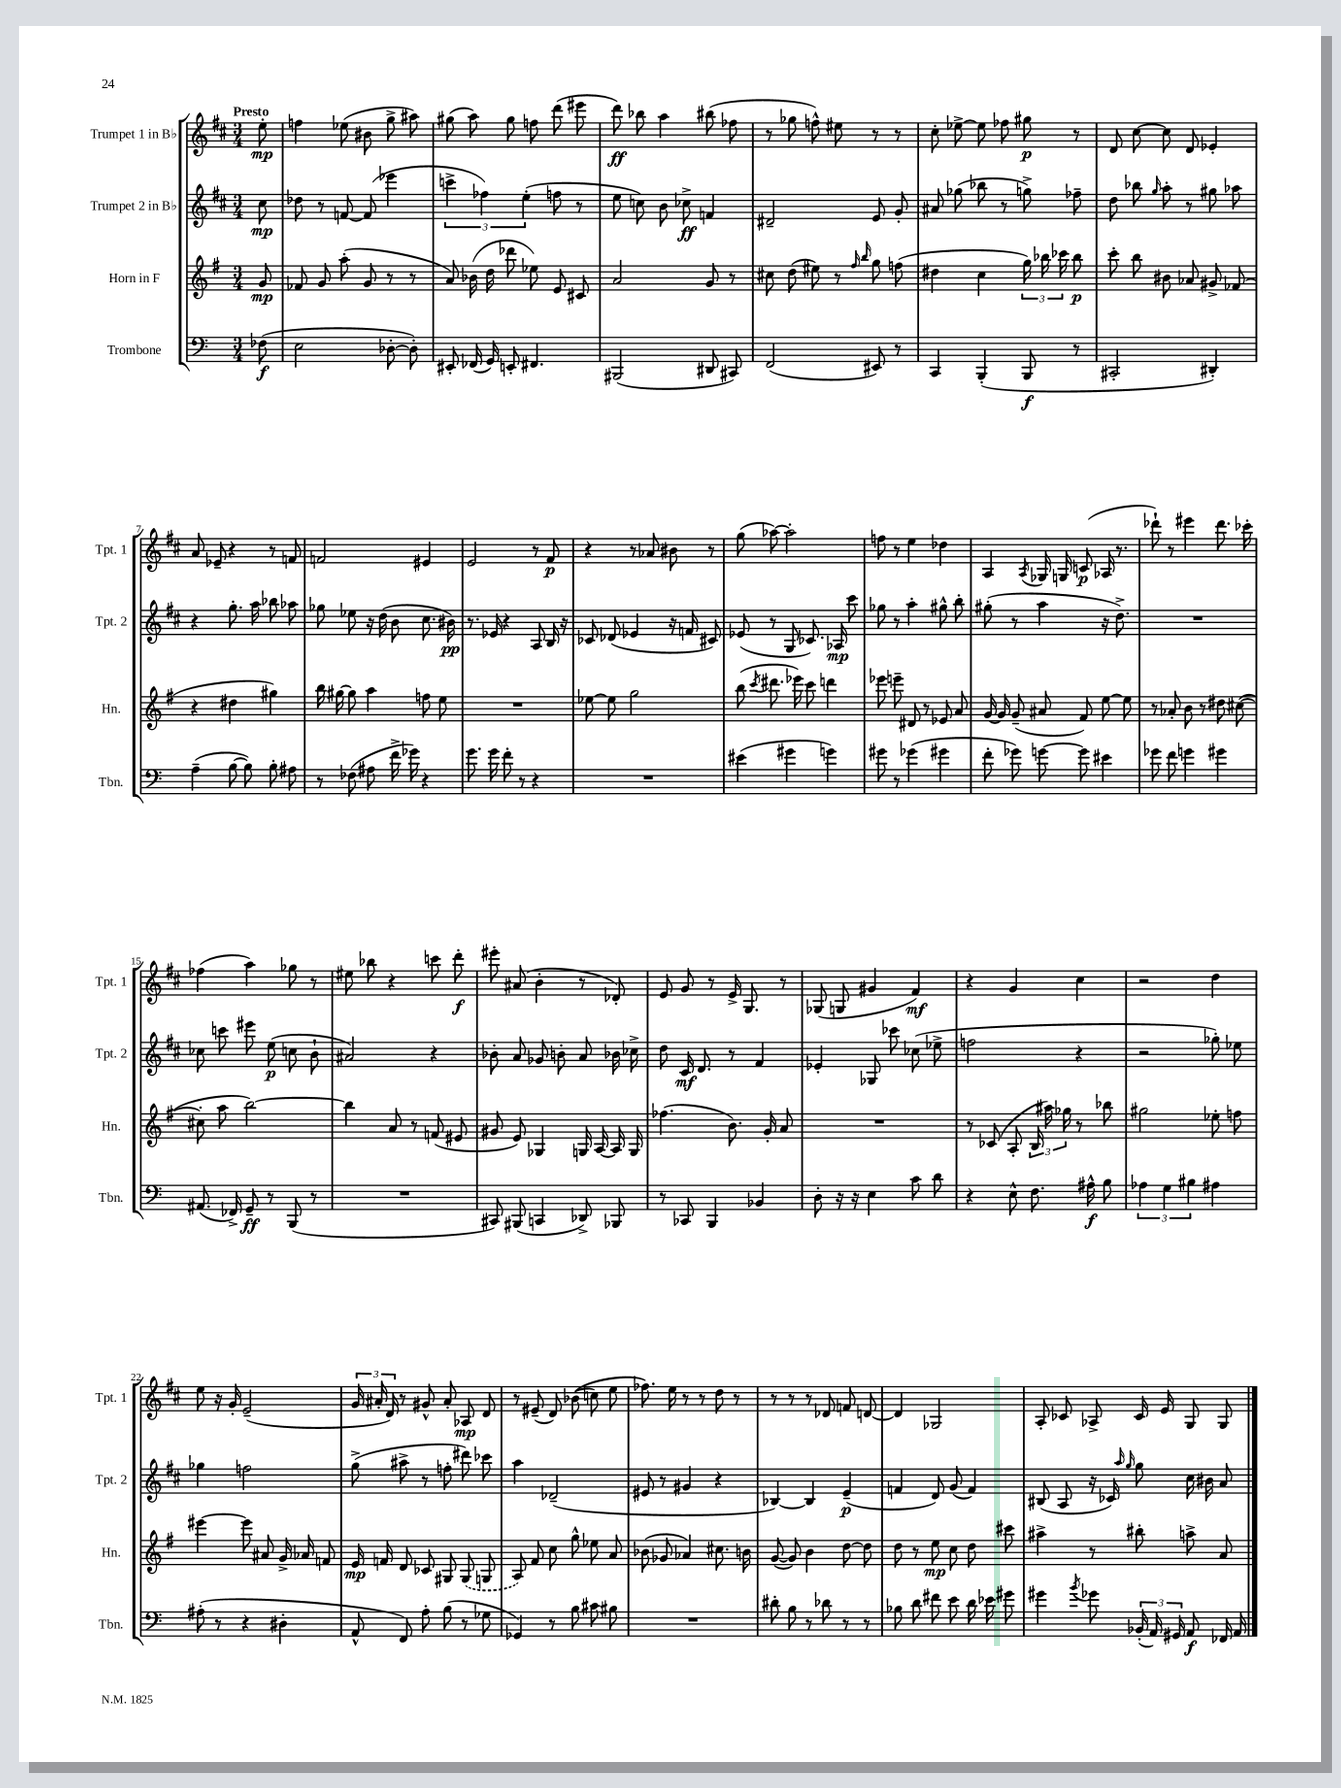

**kern	**kern	**kern	**kern
*staff4	*staff3	*staff2	*staff1
*clefF4	*clefG2	*clefG2	*clefG2
*k[]	*k[f#]	*k[f#c#]	*k[f#c#]
*M3/4	*M3/4	*M3/4	*M3/4
(8F-	8g	8cc#	8ee'
=	=	=	=
2E	8f-	8dd-	4ff
.	8g	8r	.
.	(8aa'	[8f	(8ee-
.	8g	(8f]	8b#
[8D-'	8r	4eee-	8gg^
8D-'])	8r	.	8aa#)
=	=	=	=
8EE#'	8a)	6ccc^	(8gg#
(16FF-	(16b-	.	8aa)
.	.	6ff-)	.
16GG)	16dd	.	.
8EE'	8ddd-	.	8gg#
.	.	(6ee'	.
4.FF#	8ee-)	.	8ff
.	8e	8ff	(8ddd
.	8c#	8r	8eee#
=	=	=	=
(2BBB#	2a	8ee	8ddd)
.	.	8cc)	8bb-
.	.	8b	4aa
.	.	8cc-^	.
8DD#	8g	4f	(8bb#
8CC#)	8r	.	8ff-
=	=	=	=
(2FF	8cc#	2d#~	8r
.	(8dd	.	8gg-
.	8ee#)	.	8ff^^)
.	8r	.	8ee#
.	16qqff#	.	.
.	16qqbb	.	.
8EE#)	8gg	8e	8r
8r	(8ff	8g'	8r
=	=	=	=
4CC	4dd#	8a#	8cc#'
.	.	(8gg-	[8ee-^
(4BBB'	4cc	8bb-	8ee-]
.	.	8r	8ff-
8BBB	24gg)	8gg^)	8gg#
.	24bb-	.	.
.	24ccc-	.	.
8r	8bb-	8ff-~	8r
=	=	=	=
2CC#'	8ccc'	8dd	8d
.	8bb	8bb-	[8cc#
.	.	16qqgg	.
.	8b#	8aa'	8cc#]
.	8a-	8r	8d
4DD#')	8g#^	8gg#	4e-'
.	(8f-	8aa-	.
=	=	=	=
(4A~	4r	4r	8a
.	.	.	8e-~
[8B	4dd#	8.gg'	4r
8B])	.	.	.
.	.	16aa	.
8B'	4gg#)	8bb-	8r
8A#	.	8aa-	8f
=	=	=	=
8r	16bb	8gg-	2f
.	[16gg#	.	.
(8F-	8gg#]	8ee-	.
8A#	4aa	16r	.
.	.	(16dd	.
16f^	.	8b	.
16g-)	.	.	.
4r	8ff	8.cc#	4e#
.	8ee	.	.
.	.	16b#)	.
=	=	=	=
8.g	2.r	8.r	2e
16g	.	16e-	.
8f'	.	4r	.
8r	.	.	.
4r	.	8A	8r
.	.	16B	8f#
.	.	16r	.
=	=	=	=
2.r	[8ee-	8c-	4r
.	8ee-]	(8d-	.
.	2gg	4e-	8r
.	.	.	8a-
.	.	16r	8b#
.	.	16f	.
.	.	8c#)	8r
=	=	=	=
(4e#	(8bb	(8e-	(8gg
.	8qccc	.	.
.	8.ddd#	8r	[8aa-)
4g#	.	8G	2aa-']
.	16eee-)	.	.
.	8ccc	8.c-)	.
4g)	4ddd	.	.
.	.	16A-	.
.	.	8ccc#	.
=	=	=	=
8g#	8eee-	8gg-	8ff
8r	8eee~	8r	8r
(4g-	8d#	4aa'	4ee
.	8r	.	.
4g#	8e-	8gg#^^	4dd-
.	8a	8bb'	.
=	=	=	=
8f'	[16g	(8gg#'	4A
.	16g]	.	.
8g-)	(8g~	8r	.
.	.	.	8qA
[8g	8a#	4aa	16G-
.	.	.	16G
8g]	8f#)	.	(8c
4e#	[8ee	16r	16A-
.	.	8.dd^)	8.r
.	8ee]	.	.
=	=	=	=
8g-	8r	2.r	8ddd-`)
8f	8a-'	.	8r
4g	8b	.	4eee#
.	8r	.	.
4g#	8dd#	.	8.ddd-
.	([8cc#	.	.
.	.	.	16ccc-'
=	=	=	=
(8.AA#	8cc#']	8cc-	(4ff-
.	8aa	8ccc	.
16FF-^)	.	.	.
8GG~	[2bb)	8eee#	4aa)
8r	.	(8ee	.
(8BBB	.	8cc	8gg-
8r	.	8b`	8r
=	=	=	=
2.r	4bb]	2a#)	8ee#
.	.	.	8bb-
.	8a	.	4r
.	8r	.	.
.	(8f	4r	8ccc
.	8e#	.	8ddd'
=	=	=	=
8CC#)	8g#	8b-'	8eee#'
(8BBB#	8e)	8a	(8a#
4CC	4G-	8g-	4b'
.	.	8b'	.
8DD-^)	16G	8a	8r
.	[16A	.	.
8BBB-	16A]	16b-	8d-')
.	16G	16cc-^	.
=	=	=	=
8r	(4.ff-	8dd	8e
8CC-	.	16c#	8g
.	.	8.d	.
4BBB	.	.	8r
.	8.b)	8r	16e^
.	.	.	8.G
4BB-	.	4f#	.
.	16g'	.	.
.	8a	.	8r
=	=	=	=
8D'	2.r	4e-'	(8G-
16r	.	.	8G
16r	.	.	.
4E	.	8G-	4g#
.	.	8ccc-	.
8c	.	(8cc-	4f#)
8d	.	8ee-^	.
=	=	=	=
4r	8r	2ff	4r
.	(8c-	.	.
8E^^	8A'	.	4g
8.F	24B	.	.
.	24aa#)	.	.
.	24gg-	.	.
.	8r	4r	4cc#
16A#^^	.	.	.
8B	8bb-	.	.
=	=	=	=
6A-	2gg#	2r	2r
6G	.	.	.
6B#	.	.	.
4A#	8ee-'	8gg-')	4dd
.	8ff	8ee-	.
=	=	=	=
(8A#'	[4eee#	4gg-	8ee
8r	.	.	16r
.	.	.	16g'
4r	8eee#]	2ff	(2e~
.	8a#	.	.
4D#'	16g^	.	.
.	16a-	.	.
.	8f	.	.
=	=	=	=
8AA^^	16e	(8gg^	24g
.	.	.	24a#'
.	16f	.	.
.	.	.	24d)
8FF)	8d	8aa#^	8r
8A'	8c-	8r	8g#^^
(8B	8G#	8ff'	8a#'
8r	(8G#	8ddd#)	8A-
8G-	8G	8ccc-	8d
=	=	=	=
4GG-)	8A)	4aa	8r
.	8f#	.	(8e#~
8r	8cc	(2d-~	8d)
8B	8gg^^	.	&((8b-
8c#	8ee-	.	8cc)
8B#	8a	.	8ee
=	=	=	=
2.r	(8b-	8e#	8.ff-&)
.	8g-	8r	.
.	.	.	16ee
.	4a-)	4g#	8r
.	.	.	8r
.	8.cc#	4r	8dd
.	.	.	8r
.	16b	.	.
=	=	=	=
8d#'	([8g	[4B-)	8r
8B	8g])	.	8r
8r	4b	4B-]	8r
8d-	.	.	8d-
8r	[8dd	(4e~	8f
8r	8dd]	.	[8d
=	=	=	=
8B-	8dd	4f	4d]
8d	8r	.	.
8f#	8ee	8d)	2G-
8e	8cc	(8g	.
16d	8dd	4f)	.
16e-	.	.	.
8g#	8ccc#	.	.
=	=	=	=
4g#	4aa#^	(8B#	8A'
.	.	8A	8c-
8qb	.	.	.
8g-	8r	16r	8A-^
.	.	16c-)	.
.	.	16qqaa	.
.	.	16qqgg	.
(24BB-'	8bb#'	8gg	16c-
24AA)	.	.	.
.	.	.	16e
24GG#	.	.	.
8AA	8aa^	16cc#	8G
.	.	16b#	.
16FF-	8a	8a	8G
16AA	.	.	.
==	==	==	==
*-	*-	*-	*-
